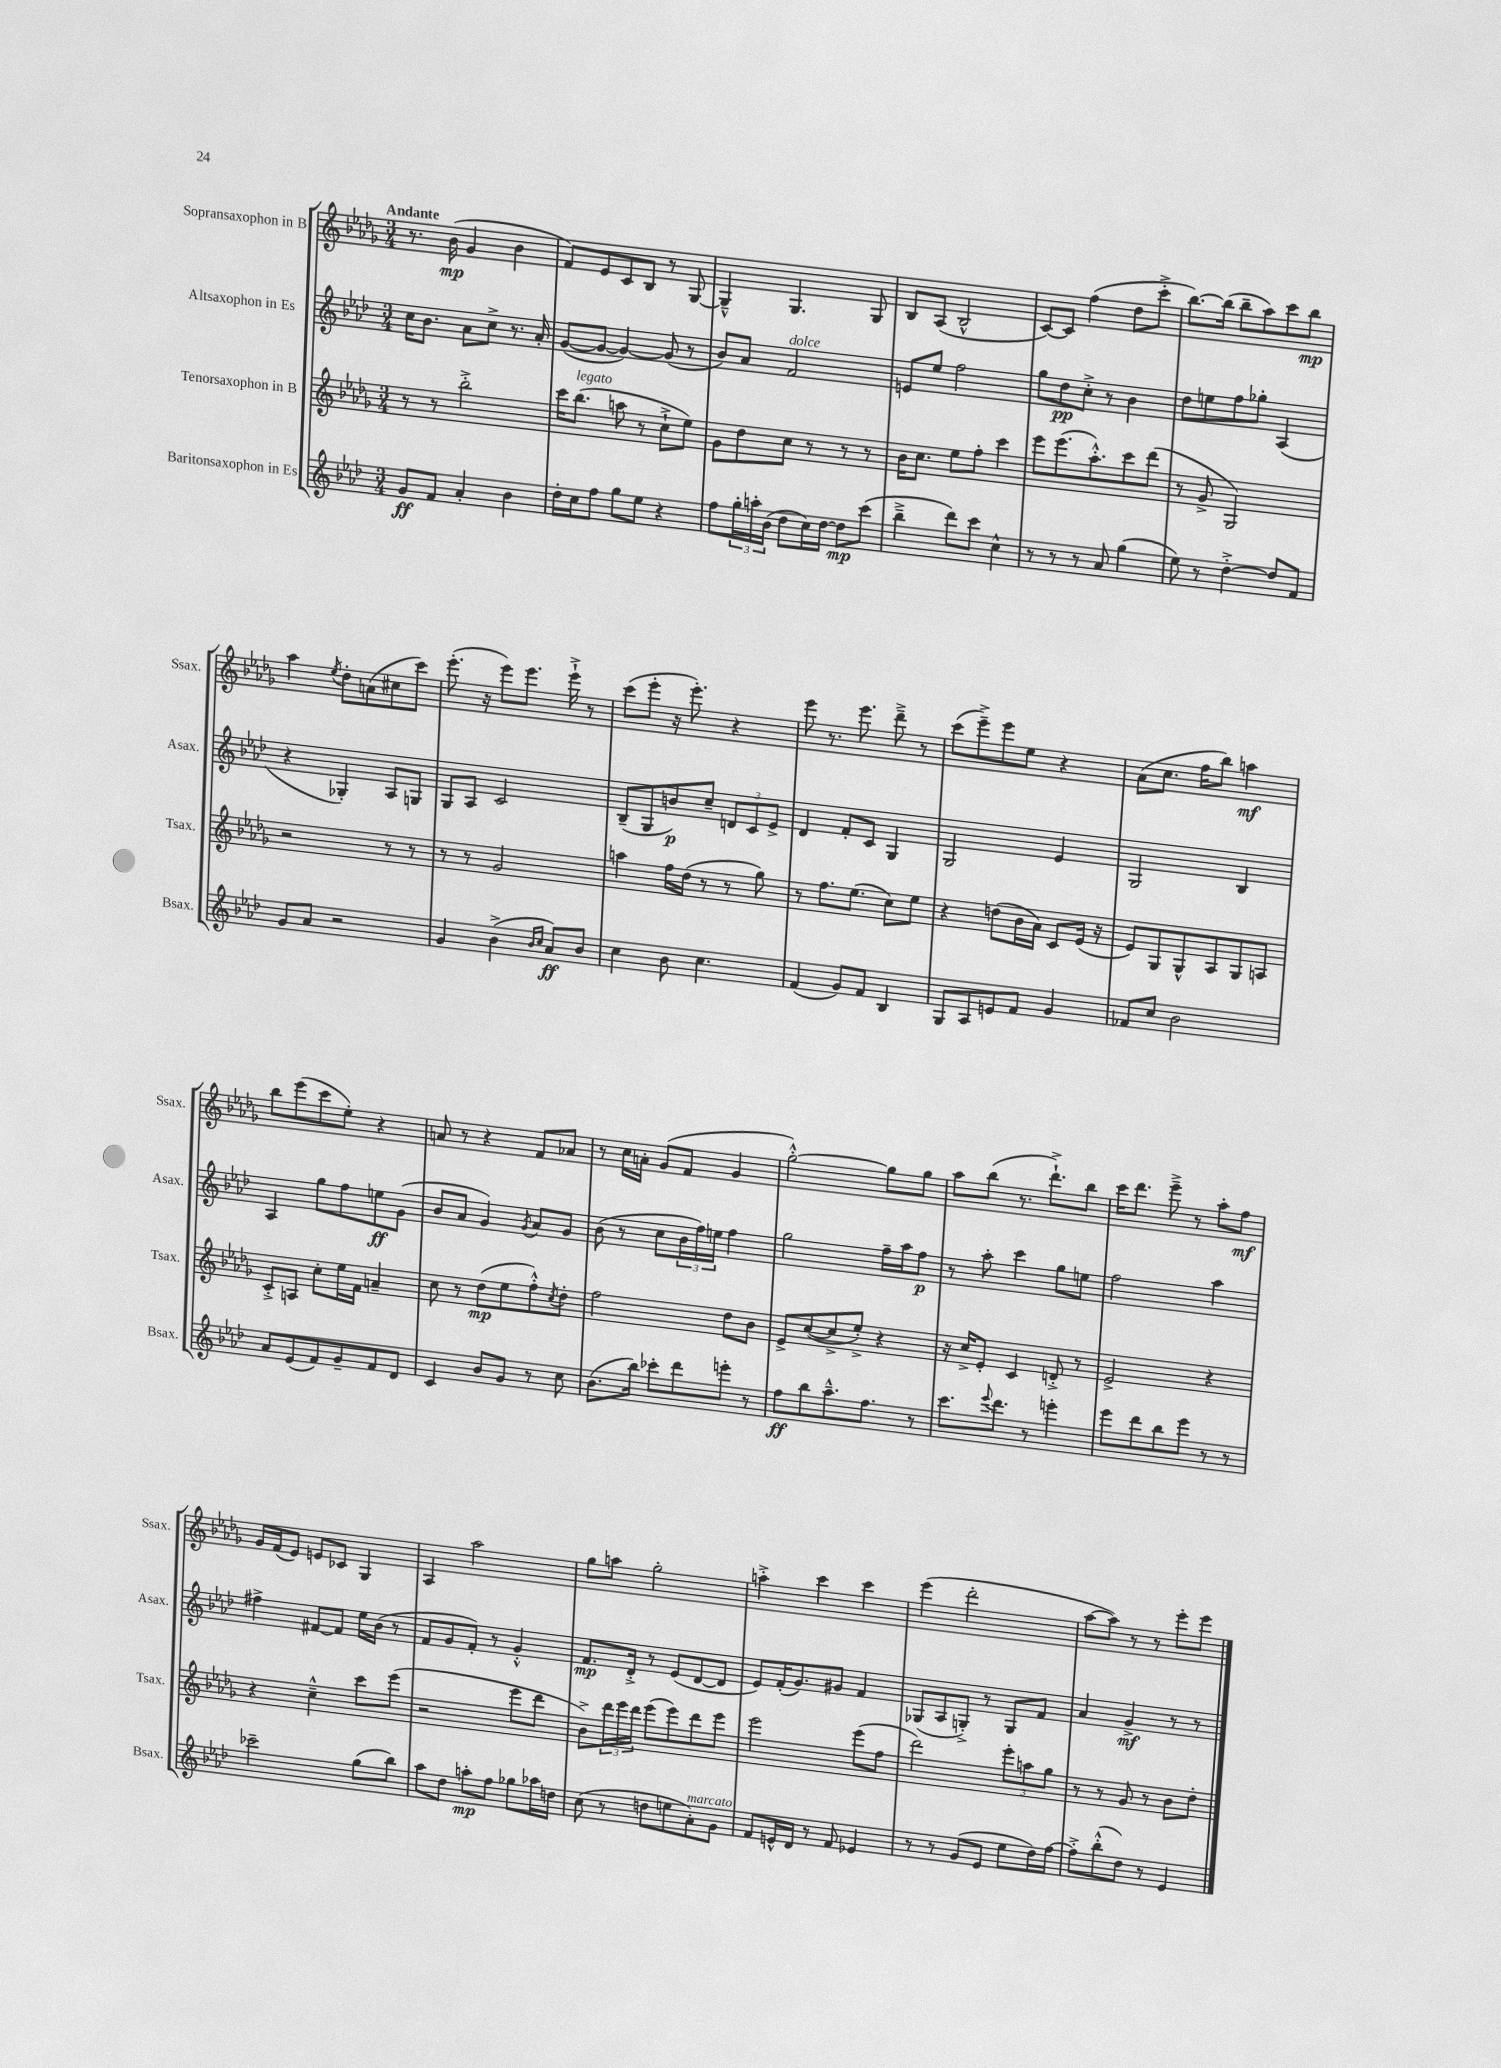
<<
\new StaffGroup <<
\new Staff = "s0" \with { instrumentName = "Sopransaxophon in B" shortInstrumentName = "Ssax." } {
    \clef treble \key des \major \numericTimeSignature \time 3/4 \tempo "Andante"
    r8. bes'16\mp( ges'4 bes'4 |
    f'8) ees'8 c'8 bes8 r8 ges8~ |
    ges4---^ ges4. ges8 |
    bes8 aes8( bes2-^ |
    c'8~) c'8 f''4( des''8 c'''8-.-> |
    bes''8.~) bes''16( bes''8-- aes''8) c'''8 bes''8\mp |
    aes''4 \acciaccatura { ees''8 } des''8-. a'8( cis''8 c'''8) |
    ees'''8.-.( r16 ees'''8) ees'''8. ees'''16-!-> r8 |
    c'''8( ees'''8-. r16 ees'''8.-.) r4 |
    ees'''8 r8. ees'''8. des'''8---> r8 |
    c'''8( ees'''8--->) ees'''8 ees''8 r4 |
    aes'8( c''8. f''16 bes''8) a''4\mf |
    bes''8 ees'''8( c'''8 ees''8-.) r4 |
    a'8 r8 r4 f'8 aes'8 |
    r8 c''16 a'16-. ges'8( f'8 ges'4 |
    ges''2~-.-^) ges''8 ges''8 |
    aes''8 bes''8( r8. des'''8.-!->) bes''8 |
    c'''16 des'''8. ees'''8---> r8 aes''8-. f''8\mf |
    ges'16 f'16( ees'8) e'8 ces'8 ges4 |
    aes4 aes''2 |
    ges''8 a''8 ges''2-. |
    a''4-.-> c'''4 c'''4 |
    ees'''4( des'''2-. |
    aes''8~ aes''8) r8 r8 ees'''8-. ees'''8 \bar "|." |
}
\new Staff = "s1" \with { instrumentName = "Altsaxophon in Es" shortInstrumentName = "Asax." } {
    \clef treble \key aes \major \numericTimeSignature \time 3/4
    c''16 bes'8. aes'8 c''8-> r8. aes'16-. |
    g'8~( g'8~ g'4~) g'8( r8 |
    bes'8) aes'8 f'2^\markup { \italic "dolce" } |
    e'8 ees''8 f''2 |
    g''8 des''8\pp c''8-.-> r8 bes'4 |
    des''8 e''8 f''8 ges''8-. aes4( |
    r4 ges4-.) aes8 g8 |
    g8 aes8 c'2 |
    bes8--( g8 b'8\p) c''8-- \tuplet 3/2 { d'8 c'8 ees'8-> } |
    des'4 f'8-. c'8 g4 |
    g2 ees'4 |
    g2 bes4 |
    aes4 g''8 f''8 e''8\ff g'8( |
    bes'8 aes'8 g'4) \acciaccatura { g'8 } aes'8 g'8 |
    bes'8( r8 c''8 \tuplet 3/2 { bes'16 f''16) e''16 } f''4 |
    g''2 f''16-- aes''16 f''8\p |
    r8 aes''8-. c'''4 g''8 e''8 |
    f''2 aes''4 |
    fis''4-> fis'8~ fis'8 ees''16 bes'16( r8 |
    f'8 g'8 f'8-.) r8 g'4-.-^ |
    f'8.\mp des'16-.-> r8 ees'8( des'8~ des'8 |
    ees'8) f'16-.( g'8.) gis'8 f'4 |
    ges8( aes8 g8-.->) r8 g8 f'8 |
    aes'4 g'4->\mf r8 r8 \bar "|." |
}
\new Staff = "s2" \with { instrumentName = "Tenorsaxophon in B" shortInstrumentName = "Tsax." } {
    \clef treble \key des \major \numericTimeSignature \time 3/4
    r8 r8 bes''2-.-> |
    c'''16 bes''8.^\markup { \italic "legato" }( a''8 r8 c''8-!-> ees''8) |
    ges'8 des''8 c''8 r8 r8 r8 |
    bes'16 c''8. ees''8 f''8-. c'''4 |
    ees'''8 ees'''8.( aes''8.-.-^) c'''8 des'''8( |
    r8 ges'8-> ges2) |
    r2 r8 r8 |
    r8 r8 ges'2 |
    a''4 f''16 des''16( r8 r8 ges''8) |
    r8 f''8. ees''8.( c''8) ees''8 |
    r4 d''8( bes'16 aes'16) c'8 ees'16( r16 |
    ees'8) ges8 ges8-^ aes8 ges8 a8 |
    c'8-.-> a8 c''8-. ees''16 f'16 a'4-- |
    c''8 r8 des''8\mp( ees''8 f''8-.-^) \acciaccatura { c''8 } des''8-. |
    f''2 des''8 bes'8 |
    ees'8-> c''8~( c''8-> ees''8-.->) r4 |
    r16 c''16-> ees'8-. c'4 d'8-.-> r8 |
    ees'2-> r4 |
    r4 c''4---^ c'''8 ees'''8( |
    r2 ees'''8 des'''8 |
    bes'8->) \tuplet 3/2 { des'''16 ees'''16 des'''16 } ees'''8( ees'''8) des'''8 ees'''8 |
    ees'''2 ees'''8( f''8 |
    des'''2) \tuplet 3/2 { ees'''8-. a''8 ges''8 } |
    r8 r8 ges'8 r8 bes'8 des''8-. \bar "|." |
}
\new Staff = "s3" \with { instrumentName = "Baritonsaxophon in Es" shortInstrumentName = "Bsax." } {
    \clef treble \key aes \major \numericTimeSignature \time 3/4
    g'8\ff f'8 aes'4-. bes'4 |
    des''16-. c''16 f''8 g''8 ees''8 r4 |
    f''8 \tuplet 3/2 { g''16-. a''16-. bes'16( } des''8 c''16) des''16~ des''8\mp c'''8( |
    bes''4---> des'''8) c'''8 c''4-^ |
    r8 r8 r8 aes'8 g''4( |
    ees''8) r8 des''4~-.-> des''8 f'8 |
    g'8 aes'8 r2 |
    g'4 bes'4->( \grace { bes'16 c''16 } aes'8\ff) bes'8 |
    c''4 bes'8 c''4. |
    f'4( g'8) f'8 bes4 |
    g8 aes8 e'8 f'8 g'4 |
    fes'8 c''8 bes'2 |
    aes'8 ees'8( f'8) g'8-- f'8 des'8 |
    c'4 bes'8 g'8 r8 c''8 |
    bes'8.( bes''16) ces'''8-. des'''8 e'''8-. r8 |
    f''8\ff bes''8 aes''8.---^ f''8. r8 |
    c'''8. \appoggiatura { ees'''8 } des'''8. r8 e'''4-. |
    ees'''8 des'''8 bes''8 ees'''8 r8 r8 |
    ces'''2-- g''8( bes''8) |
    aes''8 des''8 a''8-.\mp f''8 ges''8 aes''16 d''16 |
    c''8( r8 d''8 e''8 aes'8-.^\markup { \italic "marcato" }) g'8 |
    f'8 e'16-^ des'16 r8 f'8 ees'4 |
    r8 r8 g'8( ees'8 ees''8 des''16) f''16~ |
    f''8-.-> bes''8-.-^( des''8) r8 ees'4 \bar "|." |
}
>>
>>
\layout { \context { \Score \remove "Bar_number_engraver" } }
